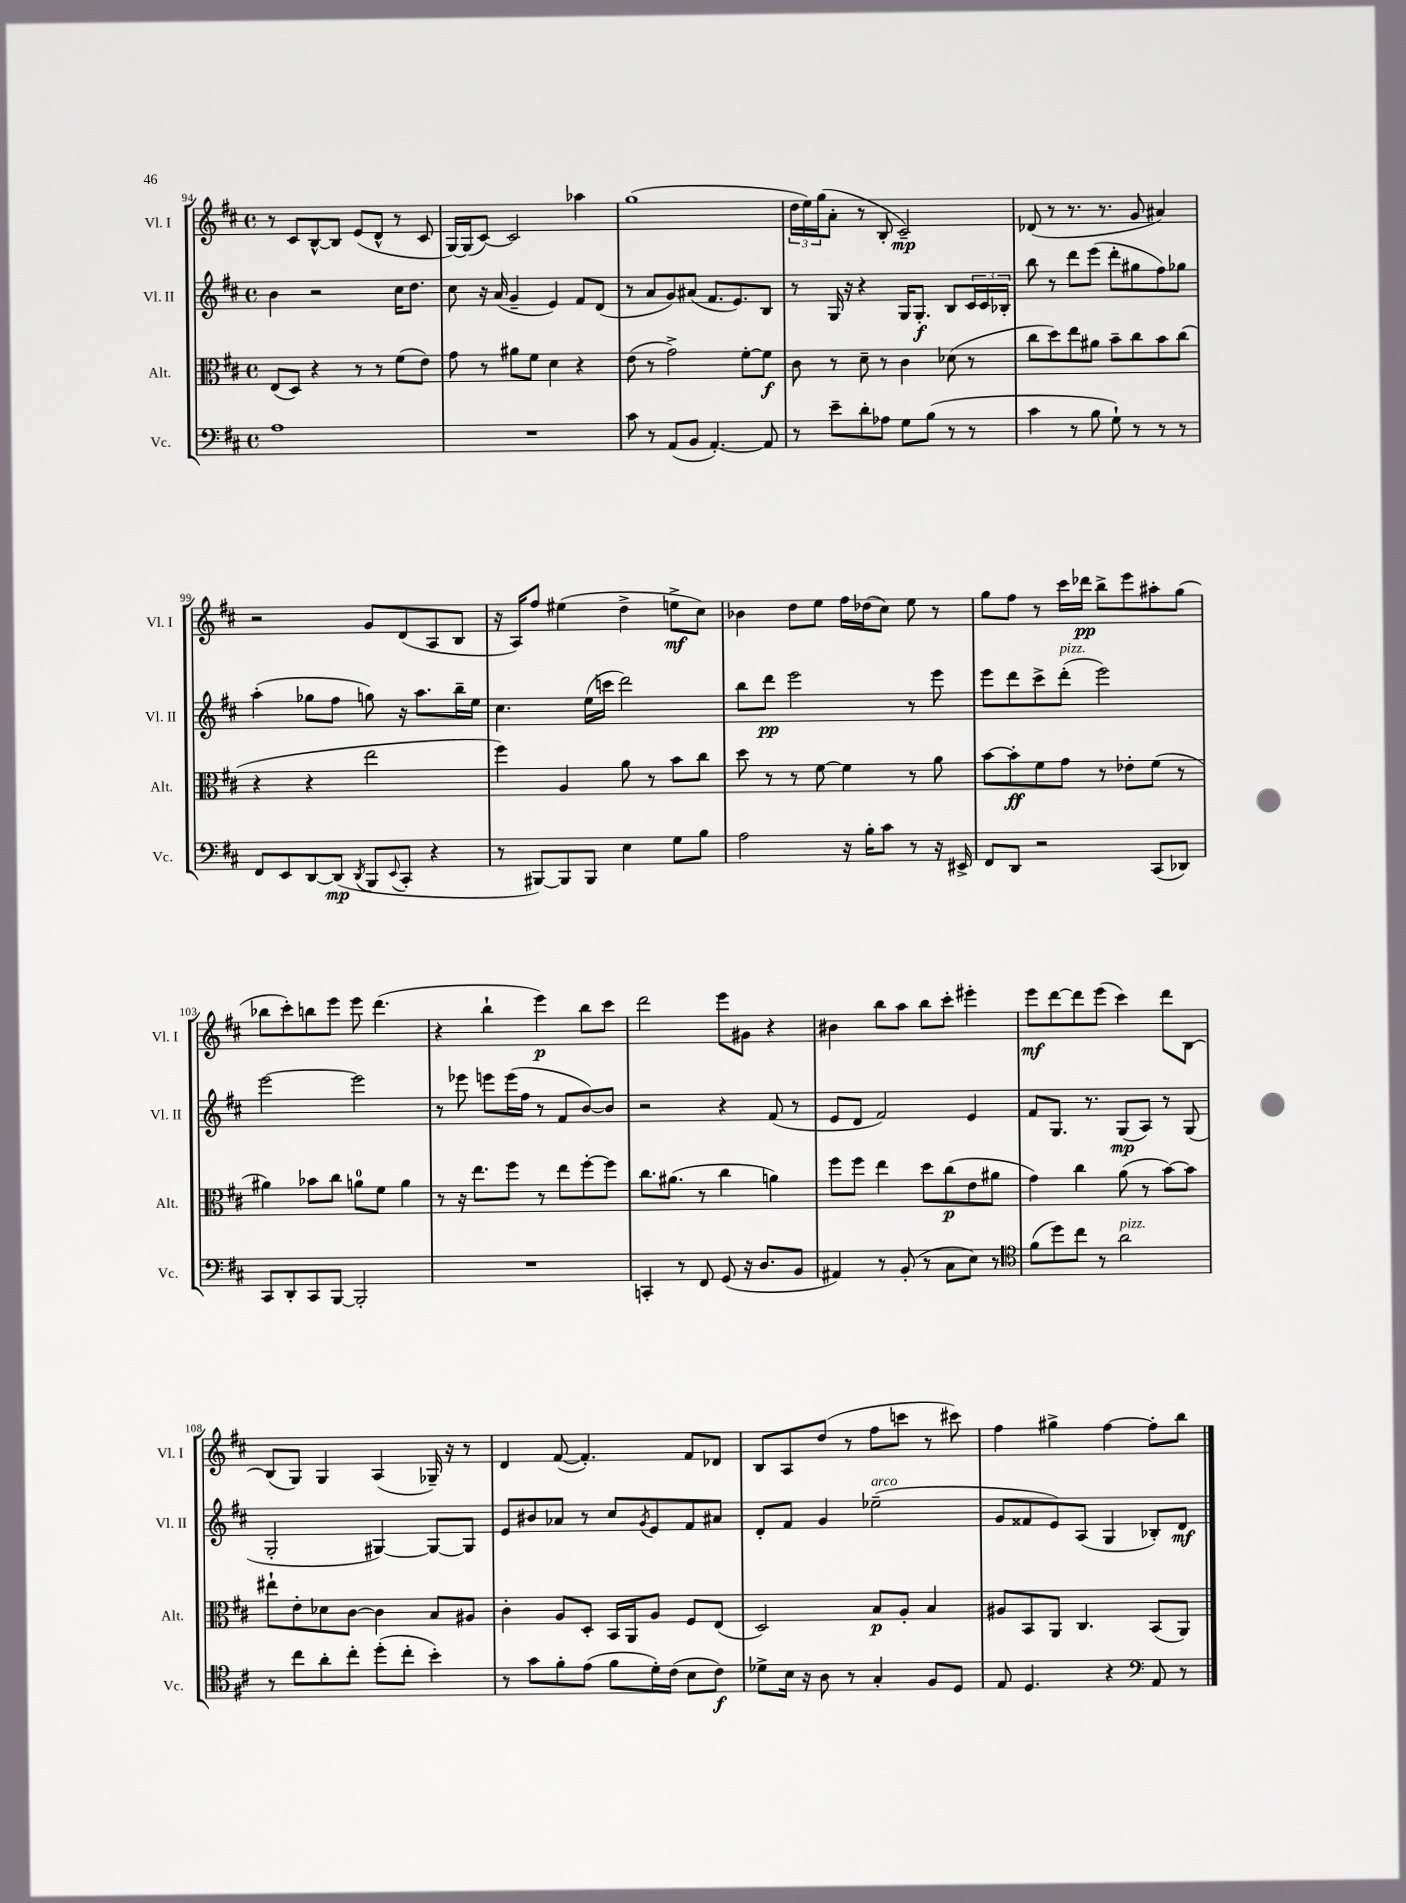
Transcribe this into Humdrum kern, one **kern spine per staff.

**kern	**kern	**kern	**kern
*staff4	*staff3	*staff2	*staff1
*clefF4	*clefC3	*clefG2	*clefG2
*k[f#c#]	*k[f#c#]	*k[f#c#]	*k[f#c#]
*M4/4	*M4/4	*M4/4	*M4/4
*met(c)	*met(c)	*met(c)	*met(c)
1A	(8E/L	4b\	8r
.	8D/J)	.	8c#/L
.	4r	2r	[8B^^/
.	.	.	8B/]J
.	8r	.	(8e/L
.	8r	.	8d^^/J
.	(8f#\L	16cc#\LK	8r
.	.	8.dd\J	.
.	8e\J)	.	8c#/
=	=	=	=
1r	8g\	8cc#\	[16G/LL)
.	.	.	(16G/]J
.	8r	16r	[8c#/J)
.	.	(16a/	.
.	8a#\L	4g~/	2c#/]
.	8f#\J	.	.
.	4d\	4e/)	.
.	4r	8f#/L	4aa-\
.	.	(8d/J	.
=	=	=	=
8c#\	(8e\	8r	(1gg
8r	8r	8a/L	.
(8AA/L	2g^\)	8g/)	.
8BB/J	.	(8a#/J	.
[4.AA'/)	.	8.f#/L	.
.	.	8.e/)	.
.	[8f#'\L	.	.
8AA/]	8f#\]J	8B/J	.
=	=	=	=
8r	8c#\	8r	24dd\LL
.	.	.	24ee\)
.	.	.	(24gg\J
8e~\L	8r	16G/	8a'\J
.	.	16r	.
8d'\	8d~\	4r	8r
8A-\J	8r	.	8B'/
8G\L	4c#\	16G/LK	2c#~/)
.	.	8.G'/J	.
(8B\J	.	.	.
8r	(8d-\	8B/L	.
8r	8r	24c#/L	.
.	.	24c#/	.
.	.	24B-'/JJ	.
=	=	=	=
4c#\	8cc#\L	8bb\	(8d-/
.	8dd\)	8r	8r
8r	8ee\	8ddd\L	8.r
8B\	8a#\J	(8eee\J	.
.	.	.	8.r
8G`\)	8b~\L	8ddd'\L	.
8r	8cc#\	8gg#\	8g/
8r	8b\	8ff#\)	4a#/)
8r	(8cc#\J	8gg-\J	.
=	=	=	=
8FF#/L	4r	(4aa'\	2r
8EE/	.	.	.
[8DD/	4r	8gg-\L	.
(8DD/]J	.	8ff#\J	.
8qDD/	.	.	.
8BBB/L	2ee\	8gg\)	8g/L
8qqEE/	.	.	.
8CC#'/J	.	16r	(8d/
.	.	8.aa\L	.
4r	.	.	8A/
.	.	16bb~\L	8B/J
.	.	16ee\JJ	.
=	=	=	=
8r	4ff#\)	4.cc#\	16r
.	.	.	16A/LK)
[8BBB#/L)	.	.	8ff#/J
8BBB#/]	4A/	.	(4ee#\
8BBB#/J	.	(16ee\LL	.
.	.	16ccc\JJ	.
4E\	8a\	2ddd\)	4dd^\
.	8r	.	.
8G\L	8b\L	.	8ee^\L
8B\J	8cc#\J	.	8cc#\J)
=	=	=	=
2A\	8dd\	8bb\L	4b-\
.	8r	8ddd\J	.
.	8r	2eee\	8dd\L
.	[8f#\	.	8ee\J
16r	4f#\]	.	16ff#\LL
16B'\LK	.	.	(16dd-\J
8c#\J	.	.	8cc#\J)
8r	8r	8r	8ee\
16r	8a\	8eee\	8r
16EE#^/	.	.	.
=	=	=	=
8FF#/L	[8b\L	8eee\L	8gg\L
8DD/J	8b'\]	8ddd\	8ff#\J
2r	8f#\	8ccc#^\	8r
.	8g\J	(8ddd'\J	16ccc#\LL
.	.	.	16ddd-\JJ
.	8r	2eee\)	8bb^\L
.	8e-'\L	.	8eee\
(8CC#/L	(8f#\J	.	8aa#'\
8DD-/J)	8r	.	(8gg\J
=	=	=	=
8CC#/L	4a#\)	[2eee\	8bb-\L
8DD'/	.	.	8ccc#'\)
8CC#/	8b-\L	.	8bb\
[8BBB/J	8cc#\J	.	8eee\J
2BBB'/]	8a\L	2eee\]	8eee\
.	8f#\J	.	(4.ddd\
.	4a\	.	.
=	=	=	=
1r	8r	8r	4r
.	16r	8eee-\	.
.	8.ee\L	.	.
.	.	8eee\L	4bb`\
.	8ff#\J	(16eee\L	.
.	.	16ff#\JJ	.
.	8r	8r	4eee\)
.	8ee\L	8f#/L	.
.	[8ff#'\	[8b/)	8bb\L
.	8ff#\]J	8b/]J	8ccc#\J
=	=	=	=
4CC'/	8.cc#\L	2r	2ddd\
.	(8.a#\J	.	.
8r	.	.	.
8FF#/	8r	.	.
(8GG/	4cc#\	4r	8eee\L
16r	.	.	8g#\J
8.D/L	.	.	.
.	4a\)	(8f#/	4r
8BB/J	.	8r	.
=	=	=	=
4AA#/)	8ff#\L	8e/L	4b#\
.	8ff#\J	8d/J	.
8r	4ee\	2f#/)	8bb\L
(8BB'/	.	.	8aa\J
8r	8dd\L	.	8bb\L
8C#\L	(8cc#\	.	8ccc#'\J
8E\J)	8e\	4e/	4eee#'\
8r	8a#\J	.	.
=	=	=	=
*clefC4	*	*	*
(8f#\L	4g\)	8f#/L	8eee\L
8dd\)	.	8.G/J	[8ddd\
8cc#\J	4cc#\	.	8ddd\]
.	.	8.r	.
8r	.	.	(8eee\J
2a\	(8a\	(8G/L	4ccc#\)
.	8r	8A/J)	.
.	[8b\L)	8r	8ddd\L
.	8b\]J	(8G/	[8B\J
=	=	=	=
8r	8ee#`\L	2G'/	(8B/]L
8cc#\L	8e'\	.	8G/J)
8a'\	8d-\	.	4G/
8cc#'\J	[8c#\J	.	.
(8dd'\L	4c#\]	[4G#/)	(4A/
8cc#'\J	.	.	.
4b'\)	8B/L	8G#/_L	16G-~/)
.	.	.	16r
.	8A#/J	8G#/]J	8r
=	=	=	=
8r	4c#'\	8e/L	4d/
8g\L	.	8b#/	.
8f#'\	8A/L	8a-/J	([8f#/
(8e\J	8D'/J	8r	4.f#'/])
8f#\L	16BB/LL	8cc#/L	.
.	16AA/J	.	.
.	.	8qg/	.
16d'\L)	8A/J	8e/	.
(16c#\JJ	.	.	.
8B\L	8F#/L	8f#/	8f#/L
8c#\J)	(8E/J	8a#/J	8d-/J
=	=	=	=
8d-^\L	2D/)	8d'/L	8B/L
16B\Jk	.	8f#/J	8A/
16r	.	.	.
8A\	.	4g/	(8dd/J
8r	.	.	8r
4G'/	8B/L	(2ee-~\	8ff#\L
.	8A'/J	.	8ccc\J
8F#/L	4B/	.	8r
8D/J	.	.	8ccc#\)
=	=	=	=
8E/	8A#/L	8g/L	4ff#\
4.D/	8BB/	8f##/	.
.	8AA/J	8e/)	4gg#^\
.	4.C#/	(8A/J	.
4r	.	4G/	[4ff#\
*clefF4	*	*	*
8AA/	(8BB/L	8B-'/L)	8ff#'\]L
8r	8AA/J)	8d/J	8bb\J
==	==	==	==
*-	*-	*-	*-
